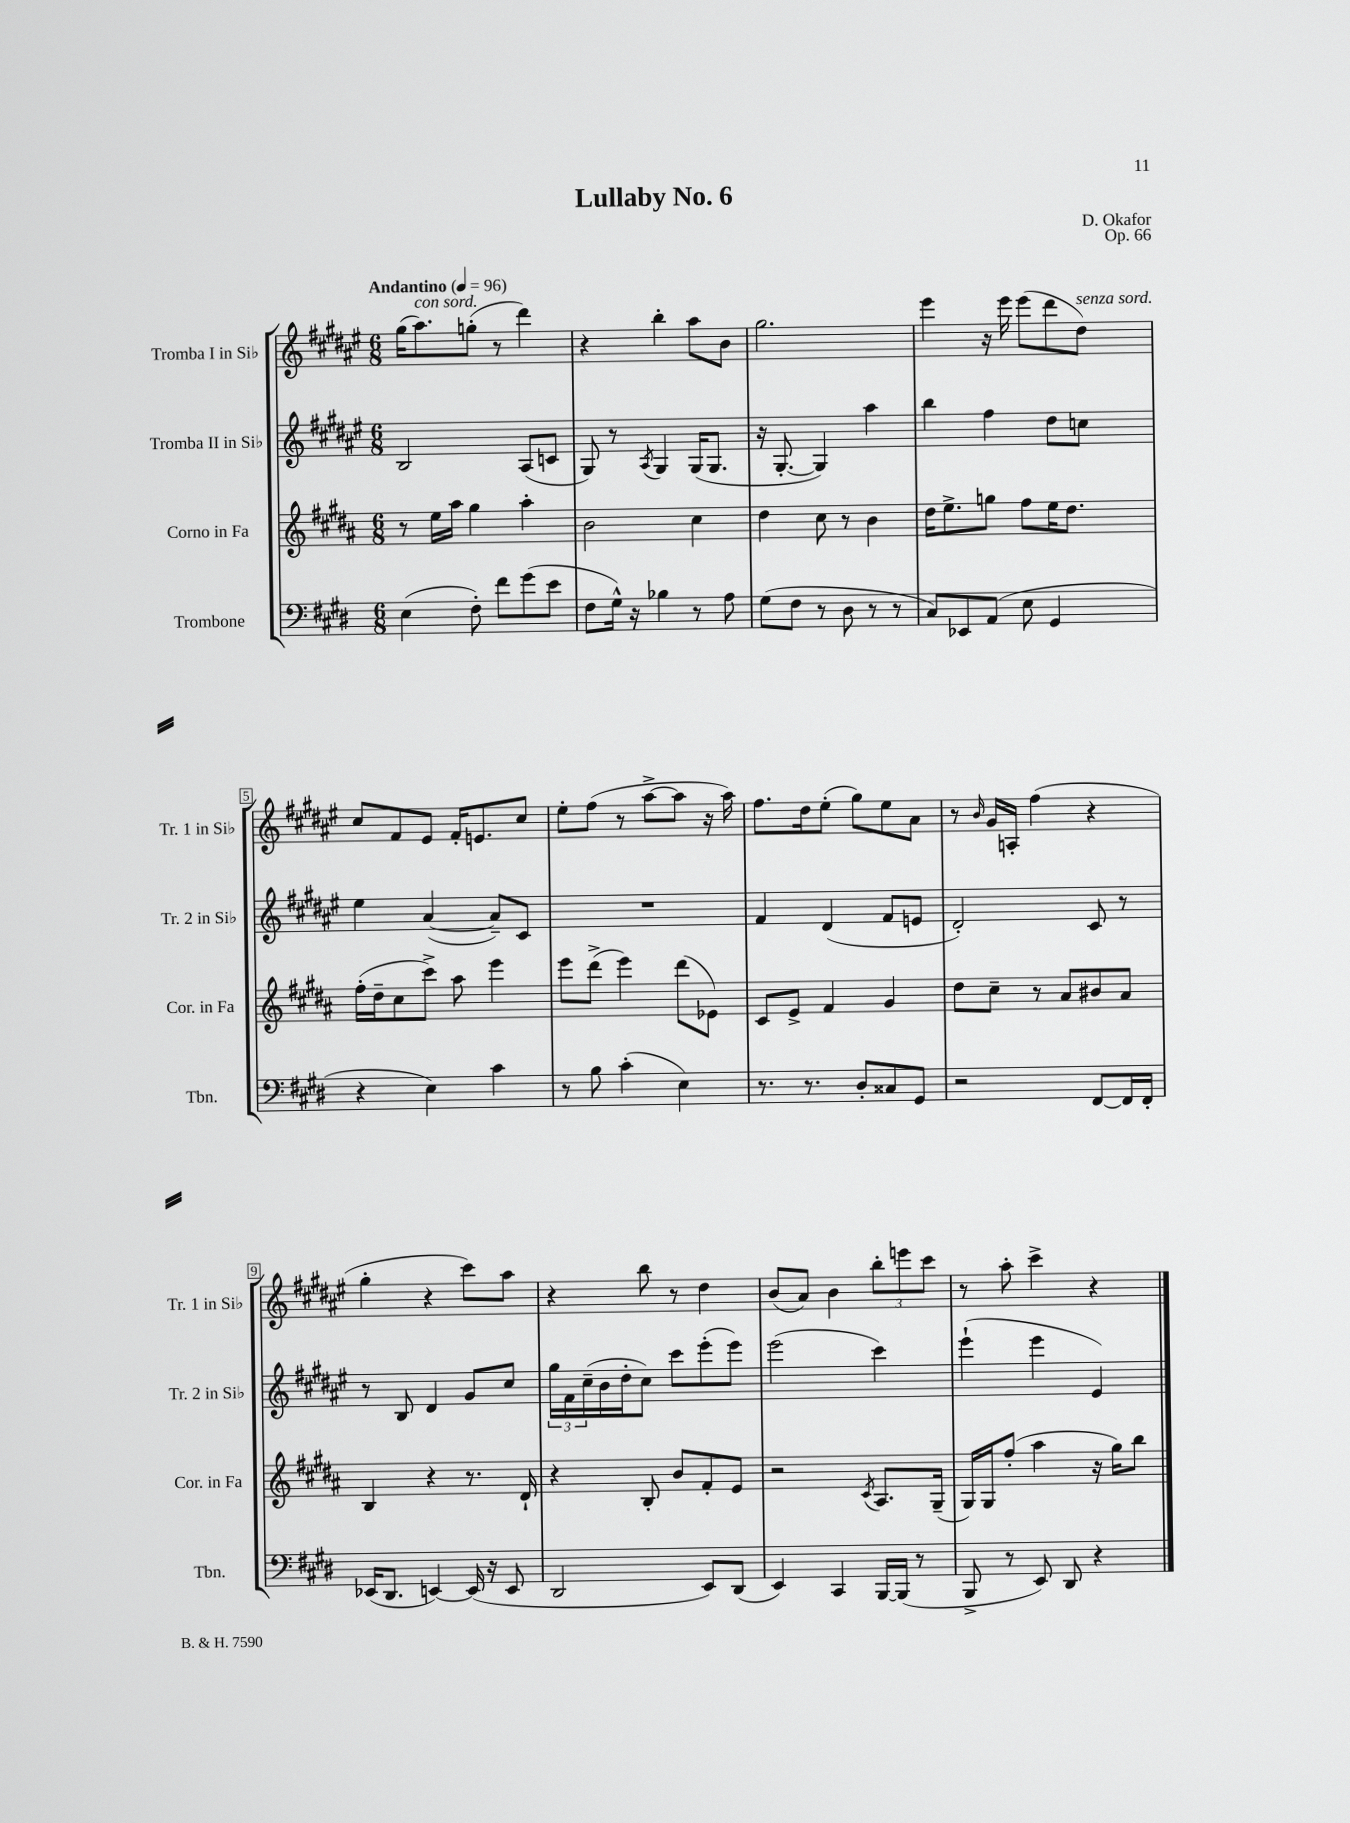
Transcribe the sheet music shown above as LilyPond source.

\header { title = "Lullaby No. 6" composer = "D. Okafor" opus = "Op. 66" }
<<
\new StaffGroup <<
\new Staff = "s0" \with { instrumentName = "Tromba I in Sib" shortInstrumentName = "Tr. 1 in Sib" } {
    \clef treble \key fis \major \numericTimeSignature \time 6/8 \tempo "Andantino" 4 = 96
    gis''16( ais''8.^\markup { \italic "con sord." }) g''8-.( r8 dis'''4) |
    r4 b''4-. ais''8 b'8 |
    gis''2. |
    eis'''4 r16 eis'''16 eis'''8( dis'''8 dis''8^\markup { \italic "senza sord." }) |
    cis''8 fis'8 eis'8 fis'16-. e'8. cis''8 |
    eis''8-. fis''8( r8 ais''8~-> ais''8 r16 ais''16) |
    fis''8. dis''16 eis''8-.( gis''8) eis''8 ais'8 |
    r8 \grace { b'16 } gis'16 a16-. fis''4( r4 |
    gis''4-. r4 cis'''8) ais''8 |
    r4 b''8 r8 dis''4 |
    b'8( ais'8) b'4 \tuplet 3/2 { b''8-. e'''8 cis'''8 } |
    r8 ais''8-. cis'''4-> r4 \bar "|." |
}
\new Staff = "s1" \with { instrumentName = "Tromba II in Sib" shortInstrumentName = "Tr. 2 in Sib" } {
    \clef treble \key fis \major \numericTimeSignature \time 6/8
    b2 ais8( c'8 |
    gis8) r8 \acciaccatura { ais8 } gis4 gis16( gis8. |
    r16 gis8.~-. gis4) ais''4 |
    b''4 fis''4 dis''8 c''8 |
    eis''4 ais'4~( ais'8--) cis'8 |
    R2. |
    fis'4 dis'4( fis'8 e'8 |
    dis'2-.) cis'8 r8 |
    r8 b8 dis'4 gis'8 cis''8 |
    \tuplet 3/2 { gis''16 fis'16 cis''16--( } b'16 dis''16-. cis''8) cis'''8 eis'''8-.( eis'''8) |
    eis'''2( cis'''4) |
    eis'''4-!( eis'''4 eis'4) \bar "|." |
}
\new Staff = "s2" \with { instrumentName = "Corno in Fa" shortInstrumentName = "Cor. in Fa" } {
    \clef treble \key b \major \numericTimeSignature \time 6/8
    r8 e''16 ais''16 gis''4 ais''4-. |
    b'2 cis''4 |
    dis''4 cis''8 r8 b'4 |
    dis''16 e''8.-> g''8 fis''8 e''16 dis''8. |
    fis''16-.( dis''16-- cis''8 cis'''8->) ais''8 e'''4 |
    e'''8 dis'''8->( e'''4) dis'''8( ees'8) |
    cis'8 e'8-> fis'4 gis'4 |
    dis''8 cis''8-- r8 ais'8 bis'8 ais'8 |
    b4 r4 r8. dis'16-! |
    r4 b8-. b'8 fis'8-. e'8 |
    r2 \acciaccatura { cis'8 } ais8. gis16--( |
    gis16) gis16 fis''8-.( ais''4 r16 gis''16) b''8 \bar "|." |
}
\new Staff = "s3" \with { instrumentName = "Trombone" shortInstrumentName = "Tbn." } {
    \clef bass \key e \major \numericTimeSignature \time 6/8
    e4( fis8-.) fis'8 gis'8( e'8 |
    fis8 gis16-^) r16 bes4 r8 a8 |
    gis8( fis8 r8 dis8 r8 r8 |
    cis8) ees,8 a,8( e8 gis,4 |
    r4 e4) cis'4 |
    r8 b8 cis'4-.( e4) |
    r8. r8. dis8-. cisis8 gis,8 |
    r2 fis,8~ fis,16 fis,16-. |
    ees,16( dis,8. e,4~) e,16( r16 e,8 |
    dis,2 e,8) dis,8( |
    e,4) cis,4 b,,16~ b,,16( r8 |
    b,,8-> r8 e,8) dis,8 r4 \bar "|." |
}
>>
>>
\layout { \context { \Score \override BarNumber.stencil = #(make-stencil-boxer 0.1 0.3 ly:text-interface::print) } }
